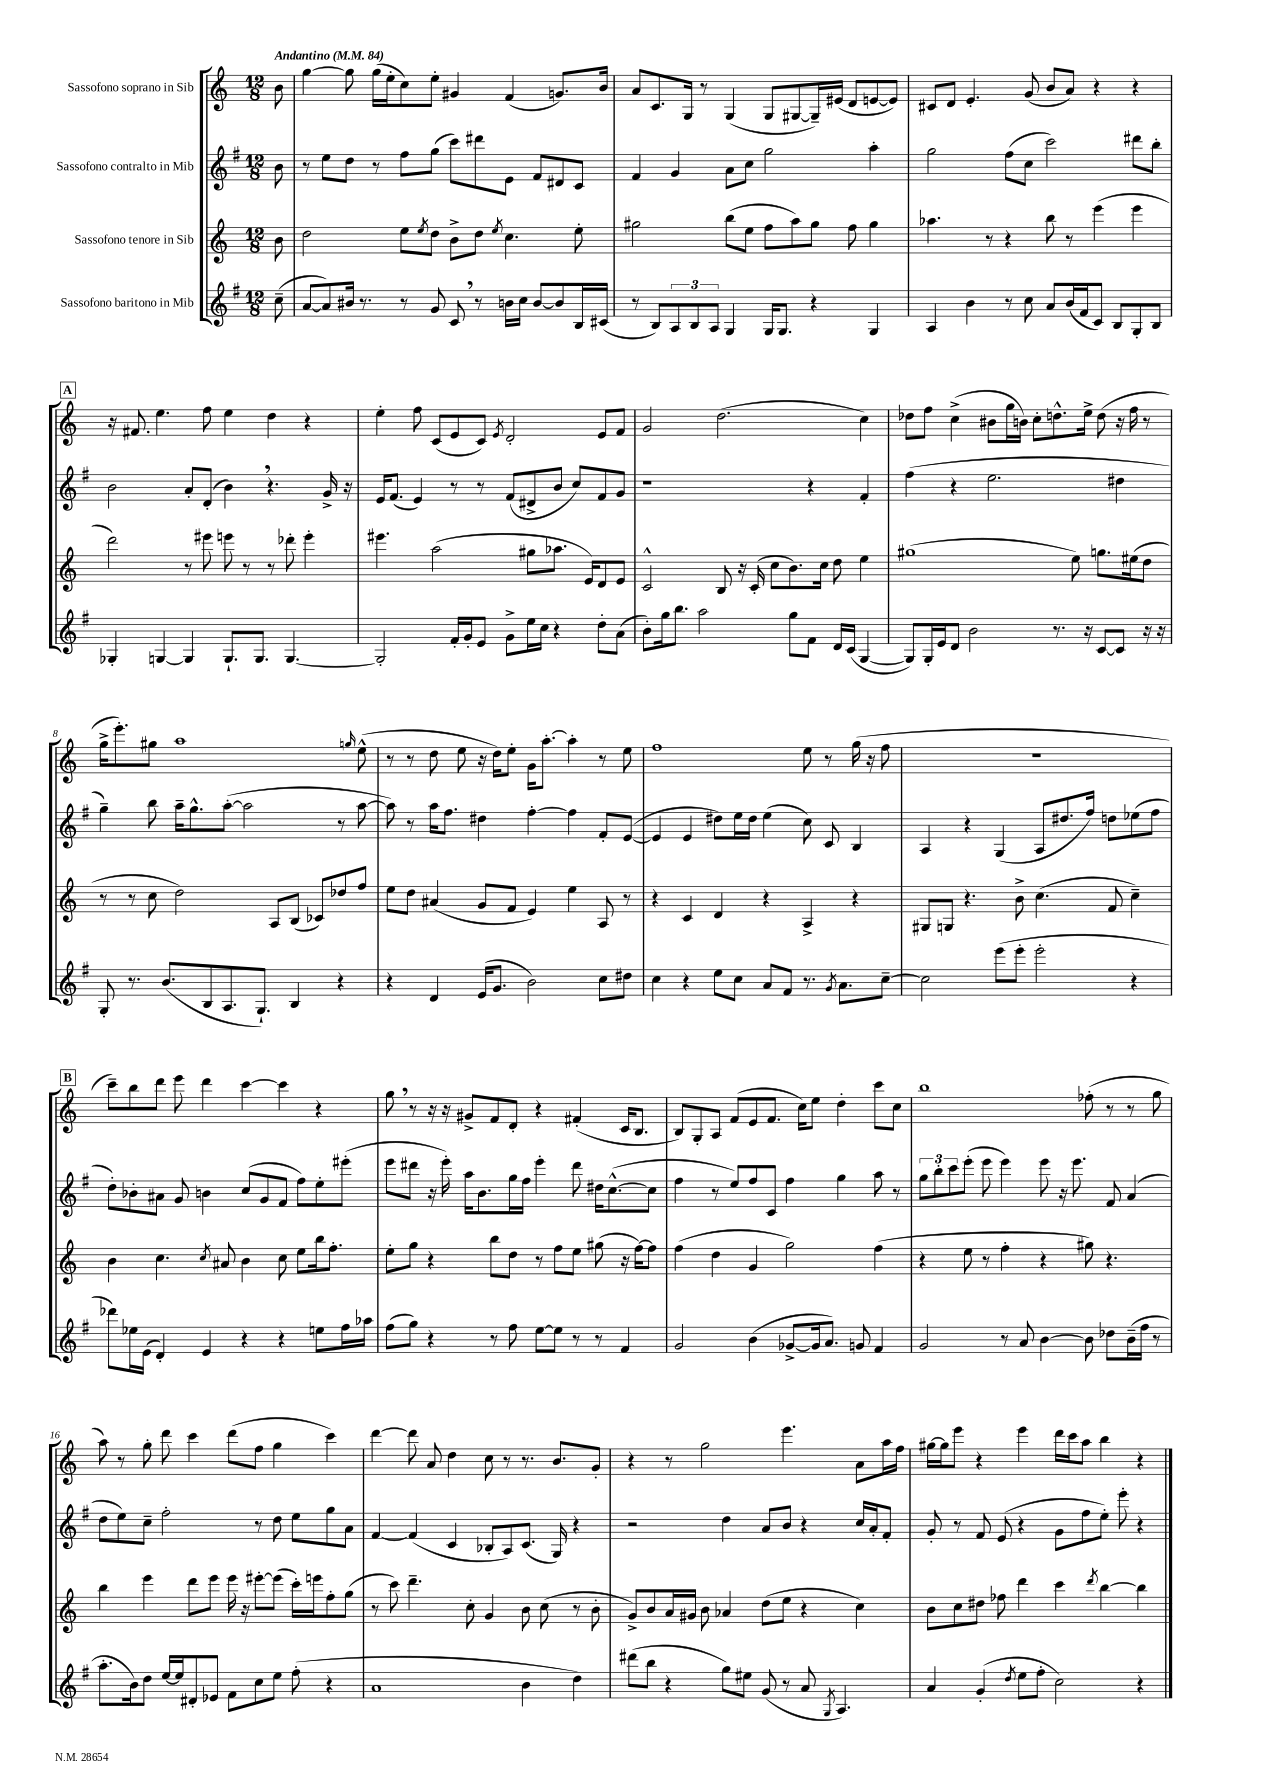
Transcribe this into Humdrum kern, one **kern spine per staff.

**kern	**kern	**kern	**kern
*staff4	*staff3	*staff2	*staff1
*clefG2	*clefG2	*clefG2	*clefG2
*k[f#]	*k[]	*k[f#]	*k[]
*M12/8	*M12/8	*M12/8	*M12/8
*MM84	*MM84	*MM84	*MM84
(8cc~\	8b\	8b\	8b\
=	=	=	=
[8a/L	2dd\	8r	[4gg\
8a/])	.	8ee\L	.
16b#/Jk	.	8dd\J	8gg\]
8.r	.	.	.
.	.	8r	(16gg\LL
.	.	.	16ee'\J
8r	8ee\L	8ff#\L	8cc\)
.	8qee/	.	.
8g/	8dd\J	(8gg\J	8ee'\J
8c/	8b^\L	8ccc\L)	4g#/
8r	8dd\J	8ddd#\	.
.	8qee/	.	.
16b\LL	4.cc\	8e\J	(4f/
16cc\JJ	.	.	.
[8b/L	.	8f#/L	.
8b/]	.	8d#/	8.g/L)
16B/L	8ee'\	8c/J	.
(16c#/JJ	.	.	16b/Jk
=	=	=	=
8r	2gg#\	4f#/	8a/L
8B/L)	.	.	8.c/
12A/	.	4g/	.
.	.	.	16G/Jk
12B/	.	.	.
.	.	.	8r
12A/J	.	.	.
4G/	(8bb\L	8a\L	(4G/
.	8ee\J	8cc\J	.
16G/LK	8ff\L	2gg\	8G/L
8.G/J	.	.	.
.	8aa\)	.	[8G#/
4r	8gg#\J	.	16G#~/]L)
.	.	.	(16e#/JJ
.	8ff\	.	8d/L
4G/	4gg#\	4aa'\	[8e/
.	.	.	8e/]J)
=	=	=	=
4A/	4.aa-\	2gg\	8c#/L
.	.	.	8d/J
4b\	.	.	4.e'/
.	8r	.	.
8r	4r	(8ff#\L	.
8cc\	.	8cc\J	(8g/
8a/L	8bb\	2ccc\)	8b/L
(16b/L	8r	.	8a/J)
16f#/J	.	.	.
8c/J)	(4eee\	.	4r
8B/L	.	.	.
8G'/	4eee\	8ddd#\L	4r
8B/J	.	8bb'\J	.
=	=	=	=
4G-'/	2ddd\)	2b\	16r
.	.	.	8.f#/
[4G/	.	.	4.ee\
4G/]	8r	8a'/L	.
.	8eee#\	(8d'/J	8ff\
8.G`/L	8eee\	4b\)	4ee\
.	8r	.	.
8.G/J	.	.	.
.	8r	4.r	4dd\
[4.G/	8ddd-'\	.	.
.	4eee'\	.	4r
.	.	16g^/	.
.	.	16r	.
=	=	=	=
2G'/]	4.eee#\	16e/LK	4ee'\
.	.	(8.f#/J	.
.	.	4e/)	8ff\
.	(2aa\	.	(8c/L
16f#'/LL	.	8r	8e/
16g'/J	.	.	.
8e/J	.	8r	8c/J)
.	.	.	8qe/
8g^\L	.	(8f#/L	2d'/
16ee\L	8gg#\L	8d#^/	.
16cc\JJ	.	.	.
4r	8.aa-\J	8b/J	.
.	.	8cc/L)	.
.	16e/LK)	.	.
8dd'\L	8d/	8f#/	8e/L
(8a\J	8e/J	8g/J	8f/J
=	=	=	=
8b'\L)	2c^^/	1r	2g/
16gg\k	.	.	.
8.bb\J	.	.	.
2aa\	.	.	.
.	8B/	.	(2.dd\
.	16r	.	.
.	(16c'/	.	.
.	8cc\L	.	.
8gg\L	8.b\)	.	.
8f#\J	.	4r	.
.	16cc\Jk	.	.
16d/LL	8dd\	.	.
(16c/JJ	.	.	.
[4G/	4ee\	4f#'/	4cc\)
=	=	=	=
8G/]L)	(1gg#	(4ff#\	8dd-\L
16G'/L	.	.	8ff\J
16e/J	.	.	.
8d/J	.	4r	(4cc^\
2b\	.	.	.
.	.	2.ee\	8b#\L
.	.	.	16gg\L
.	.	.	16b\JJ)
.	.	.	8cc'\L
8.r	.	.	8.dd^^\
.	8ee\)	.	.
16r	.	.	16ee^\Jk
[8c/L	8.gg\L	.	(8dd\
8c/]J	.	4dd#\	16r
.	(16ee#\k	.	16ff\
16r	8dd\J	.	8r
16r	.	.	.
=	=	=	=
8G'/	8r	4gg~\)	16gg^\LK
.	.	.	8.eee'\)
8.r	8r	.	.
.	8cc\	8bb\	8gg#\J
(8.b/L	.	.	.
.	2dd\)	16aa~\LK	1aa
.	.	8.gg^^\	.
8B/	.	.	.
8.A/	.	([8aa'\J	.
.	.	2aa\]	.
8.G`/J)	.	.	.
.	8A/L	.	.
4B/	(8B/J	.	.
.	8c-/L)	.	.
4r	8dd-/	8r	.
.	.	.	16qqgg/
.	8ff/J	[8aa\	(8ee^^\
=	=	=	=
4r	8ee\L	8aa\])	8r
.	8dd\J	8r	8r
4d/	(4a#/	16aa\LK	8dd\
.	.	8.ff#\J	.
.	.	.	8ee\
(16e/LK	8g/L	4dd#\	16r
8.g/J	.	.	16dd\LK)
.	8f/J	.	8ee'\J
2b\)	4e/)	[4ff#'\	16g\LK
.	.	.	[8.aa'\J
.	4ee\	4ff#\]	4aa'\]
8cc\L	8A/	8f#'/L	8r
8dd#\J	8r	([8e/J	8ee\
=	=	=	=
4cc\	4r	4e/]	1ff
4r	4c/	4e/	.
8ee\L	4d/	8dd#\L)	.
8cc\J	.	16ee\L	.
.	.	16dd#\JJ	.
8a/L	4r	(4ee\	.
8f#/J	.	.	.
8.r	4A^/	8cc\)	8ee\
.	.	8c/	8r
8qg/	.	.	.
8.a\L	.	.	.
.	4r	4B/	(16gg\
.	.	.	16r
[8cc~\J	.	.	8ff\
=	=	=	=
2cc\]	8G#/L	4A/	1.r
.	8G/J	.	.
.	4.r	4r	.
(8eee\L	.	(4G/	.
8eee'\J	8b^\	.	.
2eee'\	(4.cc\	8A/L	.
.	.	8.dd#/	.
.	.	16ff#/Jk)	.
.	8f/	8dd\L	.
4r	4cc~\)	(8ee-\	.
.	.	8ff#\J	.
=	=	=	=
8ddd-\L)	4b\	8dd'\L)	8ccc~\L)
16ee-\L	.	8b-'\	8bb\
(16e\JJ	.	.	.
4d'/)	4.cc\	8a#\J	8ddd\J
.	.	8g/	8eee\
4e/	.	4b\	4ddd\
.	8qcc/	.	.
.	8a#/	.	.
4r	4b\	(8cc/L	[4ccc\
.	.	8g/	.
4r	8cc\	8f#/J	4ccc\]
.	8ee\L	8ff#\L)	.
8ee\L	16bb\k	8ee'\	4r
.	8.ff'\J	.	.
16ff#\L	.	(8eee#'\J	.
16aa-\JJ	.	.	.
=	=	=	=
(8ff#\L	8ee'\L	8eee\L	8gg\
8gg\J)	8gg\J	8ddd#\J	8r
4r	4r	16r	16r
.	.	16eee'\)	16r
.	.	16aa\LK	8g#^/L
.	.	8.b\	.
8r	8bb\L	.	8f/
8ff#\	8dd\J	16gg\L	8d'/J
.	.	16ff#\JJ	.
[8ee\L	8r	4eee'\	4r
8ee\]J	8ff\L	.	.
8r	8ee\J	8ddd#\	(4f#'/
8r	(8gg#\	16dd#\LK	.
.	.	([8.cc^^\	.
4f#/	16r	.	16c/LK
.	[16ff\LK)	.	8.B/J
.	8ff\]J	8cc\]J	.
=	=	=	=
2g/	(4ff\	4ff#\	8B/L)
.	.	.	8G'/
.	4dd\	8r	8A/J
.	.	8ee/L)	(8f/L
(4b\	4g/	8ff#/	8e/
.	.	8c/J	8.f/J
[8g-^/L	2gg\)	4ff#\	.
.	.	.	16cc\LK)
16g-/]k	.	.	8ee\J
8.a/J)	.	.	.
.	.	4gg\	4dd'\
8g/	.	.	.
4f#/	(4ff\	8aa\	8ccc\L
.	.	8r	8cc\J
=	=	=	=
2g/	4r	12gg\L	1bb
.	.	12bb'\	.
.	.	12ccc\	.
.	8ee\	(8eee'\J	.
.	8r	8eee\	.
8r	4ff'\	4eee\)	.
8a/	.	.	.
[4b\	4r	8eee\	.
.	.	16r	.
.	.	8.eee\	.
8b\]	8gg#\)	.	(8ff-'\
8dd-\L	4.r	8f#/	8r
(16b~\L	.	(4a/	8r
16ff#\JJ	.	.	.
8r	.	.	8gg\
=	=	=	=
8.aa'\L	4bb\	8dd\L	8aa\)
.	.	8ee\)	8r
16b\k)	.	.	.
8dd\J	4eee\	8cc~\J	8gg'\
[16ee/LL	.	2ff#'\	8ddd\
16ee/]J	.	.	.
8d#'/	8ddd\L	.	4ccc\
8e-/J	8eee\J	.	.
8f#\L	16eee\	.	(8ddd\L
.	16r	.	.
8cc\	[8eee#'\L	8r	8ff\J
8ee\J	(8eee#\]J	8dd\	4gg\
(8ff#'\	16ccc'\LL)	8ee\L	.
.	16eee\J	.	.
4r	8ff'\	8gg\	4ccc\)
.	(8gg\J	8a\J	.
=	=	=	=
1a	8r	[4f#/	[4ddd\
.	8ccc\)	.	.
.	4.ddd~\	(4f#/]	8ddd\]
.	.	.	8a/
.	.	4c/	4dd\
.	8cc'\	.	.
.	4g/	8B-'/L	8cc\
.	.	8A/)	8r
4b\	8b\	(8.c/J	8.r
.	(8cc\	.	.
.	.	16G/)	8.b/L
4dd\)	8r	4r	.
.	8b'\	.	8g'/J
=	=	=	=
(8ddd#\L	8g^/L)	2r	4r
8bb\J	8b/	.	.
4r	16a/L	.	8r
.	16g#/JJ	.	.
.	8b\	.	2gg\
8gg\L)	4a-/	4dd\	.
8ee#\J	.	.	.
(8g/	(8dd\L	8a/L	.
8r	8ee\J	8b/J	4.eee\
8a/	4r	4r	.
8qG/	.	.	.
4.A/)	.	.	.
.	4cc\)	16cc/LL	8a\L
.	.	16a'/J	.
.	.	8f#'/J	16aa\L
.	.	.	16ff\JJ
=	=	=	=
4a/	8b\L	8g'/	[16gg#\LL
.	.	.	16gg#\]J
.	8cc\	8r	8eee\J
(4g'/	8dd#\J	8f#/	4r
.	8ff-\	(8e/	.
8qdd/	.	.	.
8ee\L	4ddd\	4r	4eee\
8ff#'\J	.	.	.
2cc\)	4ccc\	8g\L	16ddd\LL
.	.	.	16ccc\J
.	.	8ff#\	8aa\J
.	8qddd/	.	.
.	[4bb\	8ee'\J)	4bb\
.	.	8eee'\	.
4r	4bb\]	4r	4r
==	==	==	==
*-	*-	*-	*-
